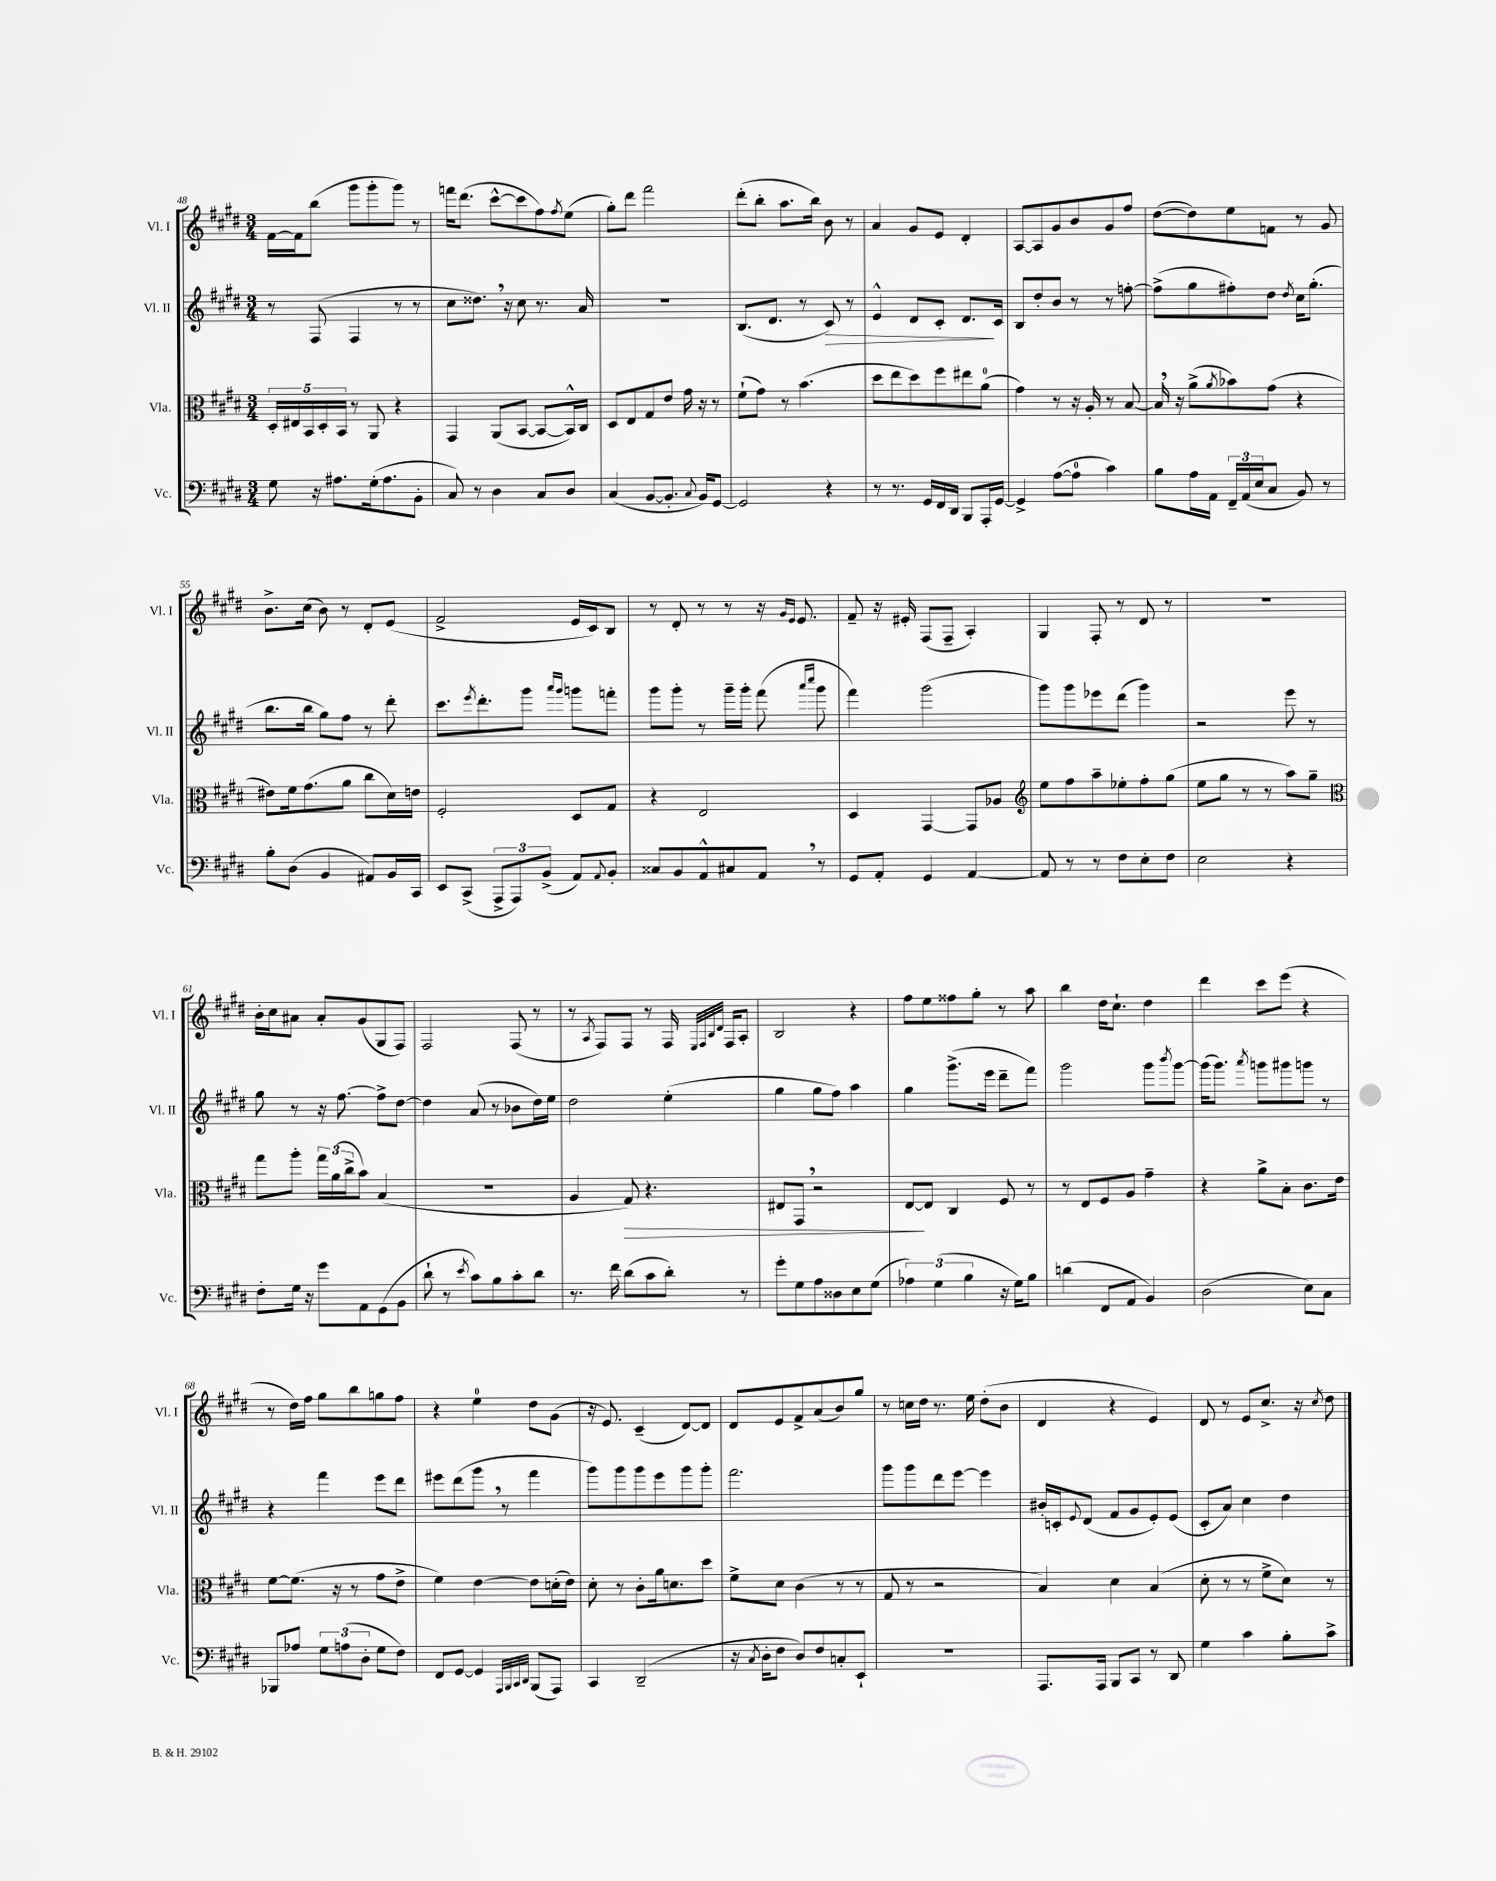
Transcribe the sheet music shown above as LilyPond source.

<<
\new StaffGroup <<
\new Staff = "s0" \with { instrumentName = "Vl. I" shortInstrumentName = "Vl. I" } {
    \clef treble \key e \major \numericTimeSignature \time 3/4
    fis'16~ fis'16 b''8( gis'''8 gis'''8-. gis'''8) r8 |
    f'''16 dis'''8.( cis'''8~-^ cis'''8 fis''8) \acciaccatura { fis''8 } e''8( |
    gis''8-.) dis'''8 fis'''2 |
    dis'''8-.( b''8-. a''8. b''16) b'8 r8 |
    a'4 gis'8 e'8 dis'4-. |
    a8~ a8 gis'8 b'8 gis'8 fis''8 |
    dis''8~( dis''8) e''8 f'8 r8 gis'8 |
    b'8.-> cis''16( b'8) r8 dis'8-. e'8( |
    fis'2-> e'16 cis'16) b8 |
    r8 dis'8-. r8 r8 r16 \grace { gis'16 e'16 } e'8. |
    fis'8-- r16 eis'16-. fis8( fis8-- a4-.) |
    gis4 fis8-. r8 dis'8 r8 |
    R2. |
    b'16-. cis''16 ais'8 ais'8-. gis'8( gis8 fis8) |
    fis2 fis8( r8 |
    r8 \acciaccatura { a8 } fis8) fis8 r8 fis16 \grace { e32 fis32 b32 dis'32 } fis16 a8-. |
    b2 r4 |
    fis''8 e''8 fisis''8 gis''8-. r8 a''8 |
    b''4 dis''16 cis''8.-! dis''4 |
    dis'''4 cis'''8 e'''8( r4 |
    r8 dis''16) fis''16 gis''8 b''8 g''8 fis''8 |
    r4 e''4-0 dis''8 gis'8( |
    r16 e'8.) cis'4--( dis'8~) dis'8 |
    dis'8 e'8 fis'8-> a'8( b'8) gis''8 |
    r8 c''16 dis''16 r8. e''16 dis''8-.( b'8 |
    dis'4 r4 e'4) |
    dis'8 r8 e'8 cis''8.-> r16 \acciaccatura { cis''8 } dis''8 \bar "|." |
}
\new Staff = "s1" \with { instrumentName = "Vl. II" shortInstrumentName = "Vl. II" } {
    \clef treble \key e \major \numericTimeSignature \time 3/4
    r8 fis8( fis4 r8 r8 |
    cis''8 disis''8.) \breathe r16 cis''8 r8. a'16 |
    R2. |
    b8.( dis'8. r8 cis'8\>) r8 |
    e'4-^ dis'8 cis'8-. dis'8.\! cis'16 |
    b8 dis''8-. b'8 r8 r8 f''8~-. |
    f''8->( gis''8 fis''8-.) dis''8 \acciaccatura { dis''8 } cis''16 gis''8.-.( |
    b''8. b''16 gis''8) fis''8 r8 dis'''8-. |
    cis'''8. \acciaccatura { e'''8 } dis'''8.-. gis'''8 \grace { a'''16 gis'''16 } g'''8 f'''8-. |
    gis'''8 gis'''8-. r8 gis'''16-- gis'''16-. fis'''8( \grace { a'''16 cis''''16 } gis'''8 |
    fis'''4) gis'''2( |
    gis'''8) gis'''8 ees'''8 dis'''8( gis'''4) |
    r2 e'''8 r8 |
    gis''8 r8 r16 fis''8.~ fis''8-> dis''8~ |
    dis''4 a'8( r8 bes'8 dis''16) e''16 |
    dis''2 e''4-.( |
    gis''4 gis''8 fis''8) a''4 |
    gis''4 gis'''8.->( e'''16 dis'''8-- fis'''8) |
    gis'''2 gis'''8 \acciaccatura { b'''8 } gis'''8~ |
    gis'''16( gis'''8.) \acciaccatura { a'''8 } g'''8 gis'''8 g'''8 r8 |
    r4 fis'''4 e'''8 dis'''8 |
    eis'''8 dis'''8( gis'''8 \breathe r8 fis'''4 |
    gis'''8) gis'''8 gis'''8 e'''8 gis'''8 gis'''8-. |
    fis'''2. |
    gis'''8 gis'''8 dis'''8 e'''8~ e'''4 |
    bis'16-. c'16-. \appoggiatura { e'8 } dis'8( fis'8 gis'8 e'8-.) e'8( |
    cis'8-. a'8) cis''4 dis''4 \bar "|." |
}
\new Staff = "s2" \with { instrumentName = "Vla." shortInstrumentName = "Vla." } {
    \clef alto \key e \major \numericTimeSignature \time 3/4
    \tuplet 5/4 { dis16-. eis16 b,16 dis16-. b,16 } r8 a,8 r4 |
    gis,4 a,8( b,8~ b,8~ b,16-^) cis16 |
    dis8 e8 gis8 e'8 gis'16 r16 r8 |
    fis'8-!( gis'8) r8 b'4.( |
    dis''8 e''8 dis''8) fis''8 eis''8 a'8-0( |
    gis'4) r8 r16 a16-. r8 b8~ |
    b16 \breathe r16 a'8->( \acciaccatura { a'8 } bes'8) gis'8( r4 |
    eis'8) fis'16 gis'8.( a'8 cis''8 dis'16) e'16 |
    fis2-. dis8 gis8 |
    r4 e2 |
    dis4 gis,4~ gis,8 aes8 |
    \clef treble e''8 fis''8 a''8-- ees''8-. fis''8-. gis''8( |
    e''8 gis''8 r8 r8 a''8) gis''8-- |
    \clef alto gis''8 a''8-. \tuplet 3/2 { gis''16 a'16( cis''16-> } b'8) b4( |
    R2. |
    a4 gis8\>) r4. |
    eis8 gis,8 \breathe r2 |
    e8~\! e8 cis4 fis8 r8 |
    r8 e8 fis8 a8 gis'4-- |
    r4 a'8-> b8-. cis'8. e'16 |
    fis'8~ fis'8.( r16 r8 gis'8 e'8-> |
    fis'4) e'4~ e'8 d'16-.( e'16) |
    dis'8-. r8 cis'8-. a'16 d'8. dis''8 |
    fis'8-> dis'8 cis'4( r8 r8 |
    gis8 r8 r2 |
    b4) dis'4 b4( |
    dis'8-. r8 r8 fis'8-> dis'8) r8 \bar "|." |
}
\new Staff = "s3" \with { instrumentName = "Vc." shortInstrumentName = "Vc." } {
    \clef bass \key e \major \numericTimeSignature \time 3/4
    gis8 r16 ais8. gis16-.( ais8. b,8-. |
    cis8) r8 dis4 cis8 dis8 |
    cis4( b,8~ b,8.-. \appoggiatura { cis8 } b,16) gis,8~ |
    gis,2 r4 |
    r8 r8. gis,16 fis,16 dis,16 b,,8 a,,16-. gis,16~ |
    gis,4-> a8~( a8-0 cis'4) |
    b8 a16 a,16 \tuplet 3/2 { fis,16-- a,16( e16 } cis8 b,8) r8 |
    b8-. dis8( b,4 ais,8) b,16 cis,16 |
    e,8 cis,8->( \tuplet 3/2 { a,,8-> a,,8) b,8->( } a,8) \appoggiatura { a,8 } b,8-. |
    cisis8 b,8 a,8-^ cis8 a,8 \breathe r8 |
    gis,8 a,8-. gis,4 a,4~ |
    a,8 r8 r8 fis8 e8-. fis8 |
    e2 r4 |
    fis8-. gis16 r16 gis'8 a,8 gis,8( b,8 |
    dis'8-! r8 \acciaccatura { e'8 } cis'8) b8 cis'8-. dis'8 |
    r8. fis'16 dis'8( cis'8 dis'8-.) r8 |
    gis'8-. gis8 a8 disis8 e8 gis8( |
    \tuplet 3/2 { aes4) gis4( b4 } r16 gis16) b8 |
    d'4( fis,8 a,8 b,4) |
    dis2( e8) cis8 |
    bes,,8 aes8 \tuplet 3/2 { gis8 a8( dis8-. } gis8 fis8) |
    fis,8 gis,8~ gis,4 \grace { a,,32 b,,32 cis,32 dis,32 } b,,8( a,,8) |
    cis,4 dis,2--( |
    r16 \acciaccatura { cis8 } dis16-. fis8 dis8) fis8 c8-. e,8-! |
    R2. |
    a,,8. a,,16 b,,8 cis,8 r8 dis,8 |
    gis4 cis'4 b8-. cis'8-> \bar "|." |
}
>>
>>
\layout { \context { \Score currentBarNumber = #48 } }
